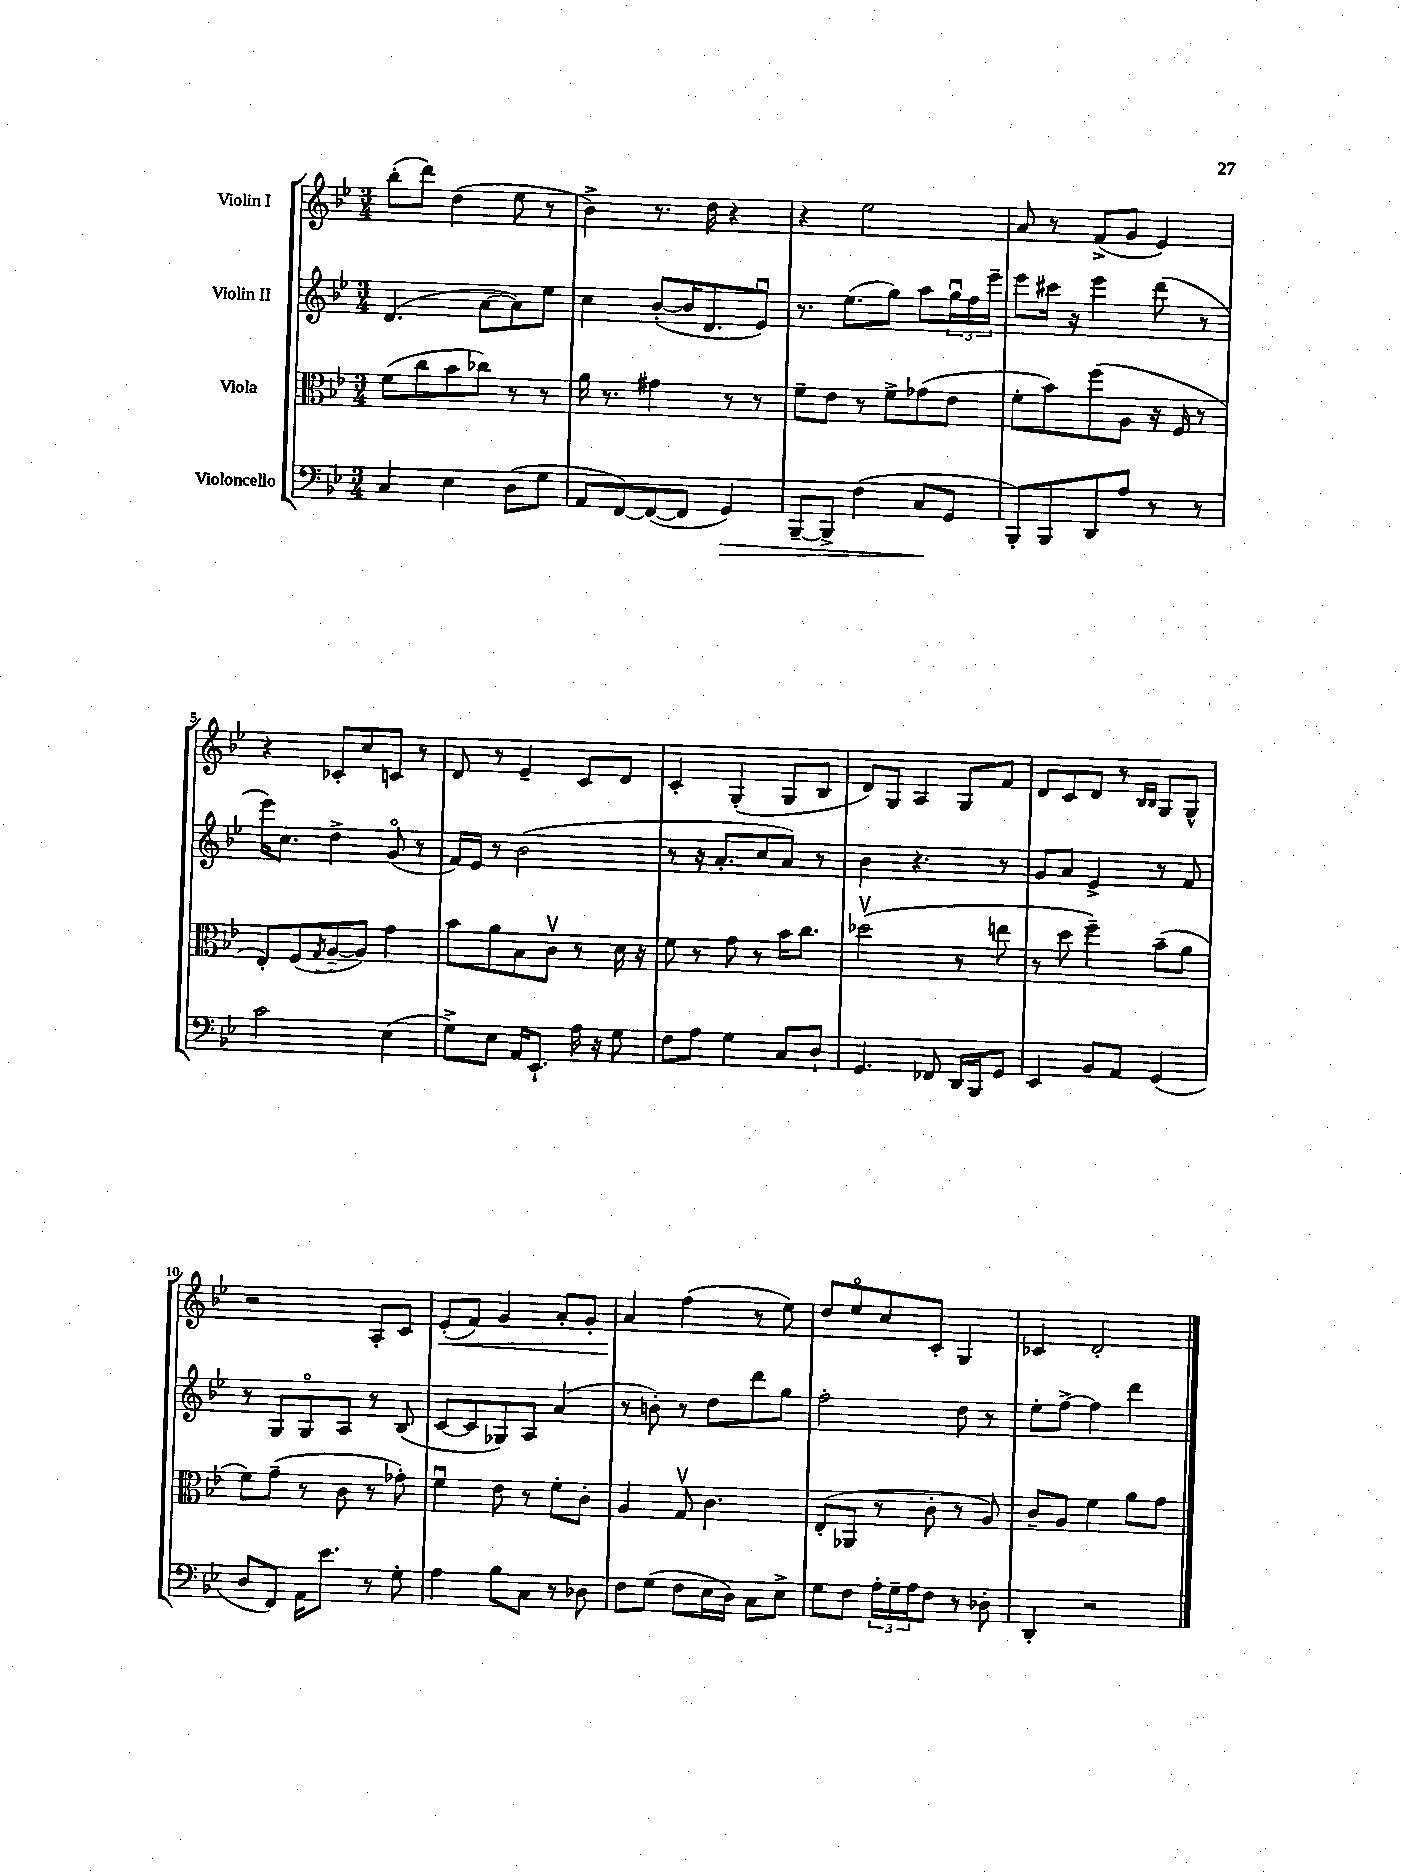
<<
\new StaffGroup <<
\new Staff = "s0" \with { instrumentName = "Violin I" } {
    \clef treble \key bes \major \numericTimeSignature \time 3/4
    bes''8-.( d'''8) d''4( ees''8 r8 |
    bes'4->) r8. d''16 r4 |
    r4 ees''2 |
    a'8 r8 f'8->( g'8 ees'4) |
    r4 ces'8-. c''8 c'8 r8 |
    d'8 r8 ees'4-- c'8 d'8 |
    c'4-. g4-.( g8 bes8 |
    d'8) g8 a4 g8 f'8 |
    d'8 c'8 d'8 r8 \grace { bes16 bes16 } g8 g8-^ |
    r2 a8-. c'8 |
    ees'8-.\<( f'8) g'4 a'8-. g'8-. |
    a'4\! f''4( r8 ees''8) |
    d''8 ees''8\flageolet c''8 c'8-. g4 |
    ces'4 d'2-. \bar "|." |
}
\new Staff = "s1" \with { instrumentName = "Violin II" } {
    \clef treble \key bes \major \numericTimeSignature \time 3/4
    d'4.( a'8~ a'8) ees''8 |
    c''4 bes'8~-.( bes'16 d'8. ees'8\downbow) |
    r8. ees''8.( g''8) a''8 \tuplet 3/2 { g''16\downbow f''16 ees'''16-- } |
    ees'''8 cis'''16 r16 ees'''4 d'''8( r8 |
    ees'''16) c''8. d''4-> g'8\flageolet( r8 |
    f'16) ees'16 r8 bes'2( |
    r8 r16 a'8.-. c''8 a'8) r8 |
    bes'4 r4. r8 |
    g'8 a'8 ees'4-> r8 f'8 |
    r8 g8 g8\flageolet a8 r8 bes8( |
    c'8~ c'8 ges8) a8 a'4( |
    r8 b'8-.) r8 d''8 d'''8 g''8 |
    f''2-. d''8 r8 |
    ees''8-. f''8~-> f''4 d'''4 \bar "|." |
}
\new Staff = "s2" \with { instrumentName = "Viola" } {
    \clef alto \key bes \major \numericTimeSignature \time 3/4
    f'8( c''8 bes'8 ces''8) r8 r8 |
    a'16 r8. gis'4 r8 r8 |
    f'8-- ees'8 r8 f'8-> ges'8( ees'8 |
    f'8-. bes'8) f''8( a8 r16 f16 r8 |
    ees8-.) f8( \acciaccatura { g8 } a8~-- a8) g'4 |
    bes'8 a'8 bes8 c'8\upbow r8 d'16 r16 |
    f'8 r8 g'8 r8 bes'16 c''8. |
    des''2\upbow( r8 e''8 |
    r8 d''8 f''4--) bes'8--( a'8 |
    f'8) g'8--( r8 c'8 r8 ges'8-.) |
    f'4\downbow ees'8 r8 f'8-. c'8-. |
    a4 g8\upbow c'4. |
    ees8-.( aes,8 r8 c'8-. r8 a8) |
    c'8-- a8 f'4 a'8 g'8 \bar "|." |
}
\new Staff = "s3" \with { instrumentName = "Violoncello" } {
    \clef bass \key bes \major \numericTimeSignature \time 3/4
    c4 ees4 d8( g8 |
    a,8 f,8~) f,8~( f,8 g,4\>) |
    bes,,8~-- bes,,8-> f4( c8\! g,8 |
    bes,,8-.) bes,,8 d,8 a8 r8 r8 |
    c'2 ees4( |
    g8->) ees8 a,16 ees,8.-! a16 r16 g8 |
    f8 a8 g4 c8 d8-! |
    g,4. fes,8 d,16 bes,,16 g,8 |
    ees,4 bes,8 a,8 g,4( |
    d8 f,8) a,16 ees'8. r8 g8-. |
    a4 bes8 c8 r8 des8 |
    f8 g8( f8 ees16 d16) c8 ees8-> |
    g8 f8 \tuplet 3/2 { a16-. g16-- a16 } f8 r8 des8-. |
    d,4-. r2 \bar "|." |
}
>>
>>
